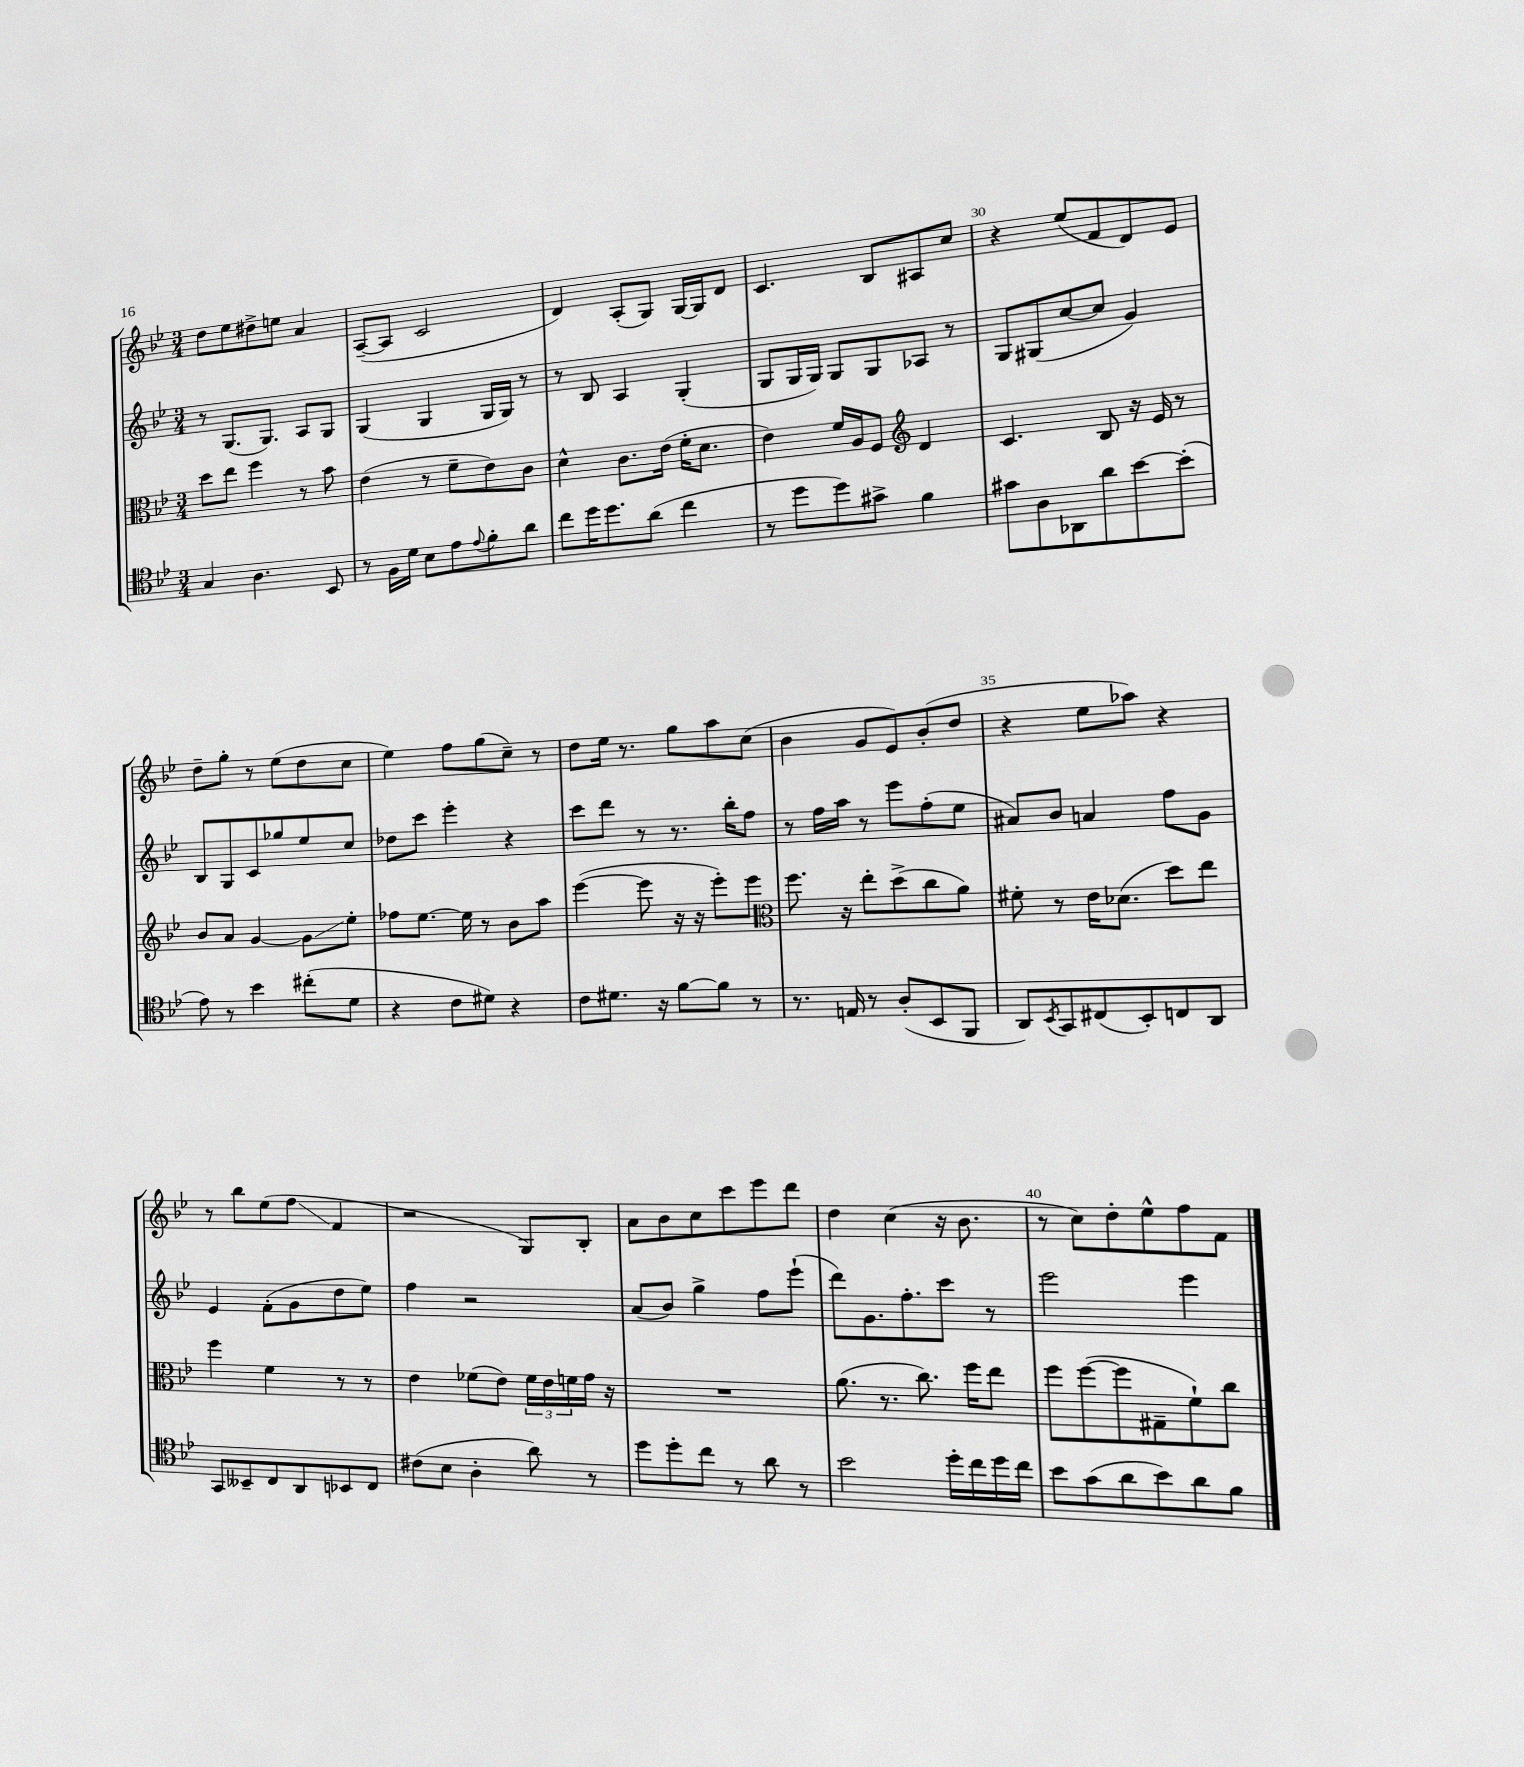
<<
\new StaffGroup <<
\new Staff = "s0" {
    \clef treble \key bes \major \numericTimeSignature \time 3/4
    d''8 ees''8 dis''8-> e''8 a'4 |
    a8~--( a8 c'2 |
    d'4) a8-.( g8) g16~ g16 d'8 |
    c'4. bes8 ais8 c''8 |
    r4 ees''8( f'8 d'8) ees'8 |
    d''8-- g''8-. r8 ees''8( d''8 c''8 |
    ees''4) f''8 g''8( c''8--) r8 |
    d''8 ees''16 r8. g''8 a''8 c''8( |
    bes'4 g'8 ees'8) bes'8-.( d''8 |
    r4 ees''8 aes''8) r4 |
    r8 bes''8 ees''8( f''8\glissando f'4 |
    r2 g8) bes8-. |
    a'8 bes'8 c''8 c'''8 ees'''8 d'''8 |
    d''4 c''4( r16 bes'8. |
    r8 c''8) d''8-. ees''8-^ f''8 f'8 \bar "|." |
}
\new Staff = "s1" {
    \clef treble \key bes \major \numericTimeSignature \time 3/4
    r8 g8.( g8.) a8 g8 |
    g4( g4 g16 g16) r8 |
    r8 bes8 a4 g4-.( |
    g8 g16 g16) g8 g8 aes8 r8 |
    g8 gis8( c''8~ c''8 g'4) |
    bes8 g8 c'8 ges''8 ees''8 c''8 |
    des''8 c'''8 ees'''4-. r4 |
    c'''8 d'''8 r8 r8. bes''16-. f''8 |
    r8 f''16 a''16 r8 ees'''8 f''8-.( ees''8 |
    ais'8) bes'8 a'4 f''8 g'8 |
    ees'4 f'8-.( g'8 d''8 ees''8) |
    f''4 r2 |
    a'8( bes'8) g''4-> f''8 ees'''8-!( |
    d'''8) g'8. f''8.-. c'''8 r8 |
    ees'''2 ees'''4 \bar "|." |
}
\new Staff = "s2" {
    \clef alto \key bes \major \numericTimeSignature \time 3/4
    d''8 ees''8 f''4 r8 bes'8 |
    ees'4( r8 f'8-- ees'8) c'8 |
    d'4-^ c'8. ees'16( f'16-. d'8. |
    ees'4) f'16 a16 f8 \clef treble d'4 |
    c'4. bes8 r16 ees'16 r8 |
    bes'8 a'8 g'4~ g'8\glissando ees''8-. |
    fes''8 ees''8.~ ees''16 r8 bes'8 a''8 |
    ees'''4~( ees'''8 r16 r16 ees'''8-.) ees'''8 |
    \clef alto f''8. r16 ees''8-. d''8->( c''8 a'8) |
    fis'8-. r8 ees'16 des'8.( d''8) ees''8 |
    f''4 f'4 r8 r8 |
    ees'4 fes'8( ees'8) \tuplet 3/2 { fes'16 ees'16 f'16 } g'16 r16 |
    R2. |
    a'8.( r8. c''8.) f''16 ees''8 |
    f''8 f''8~( f''8 gis8-- f'8-!) c''8 \bar "|." |
}
\new Staff = "s3" {
    \clef tenor \key bes \major \numericTimeSignature \time 3/4
    g4 a4. bes,8 |
    r8 f16 d'16 bes8 ees'8 \appoggiatura { ees'8 } f'8-. a'8 |
    c''8 d''16 d''8. a'8( c''4 |
    r8 d''8 d''8) gis'8-> f'4 |
    gis'8 a8 aes,8 a'8 bes'8~ bes'8-.( |
    ees'8) r8 bes'4 cis''8-.( d'8 |
    r4 c'8 dis'8) r4 |
    c'8 dis'8. r16 f'8~ f'8 r8 |
    r8. e16 r8 a8-.( bes,8 f,8 |
    a,8) \acciaccatura { bes,8 } g,8 cis8( bes,8-.) c8 a,8 |
    g,8 beses,8-- c8 a,8 bes,8 c8 |
    cis'8( bes8 a4-. a'8) r8 |
    d''8 d''8-. c''8 r8 a'8 r8 |
    bes'2 d''16-. c''16 d''16 c''16 |
    bes'8 g'8( a'8 bes'8) a'8 f'8 \bar "|." |
}
>>
>>
\layout { \context { \Score currentBarNumber = #26 \override BarNumber.break-visibility = ##(#f #t #t) barNumberVisibility = #(every-nth-bar-number-visible 5) } }
